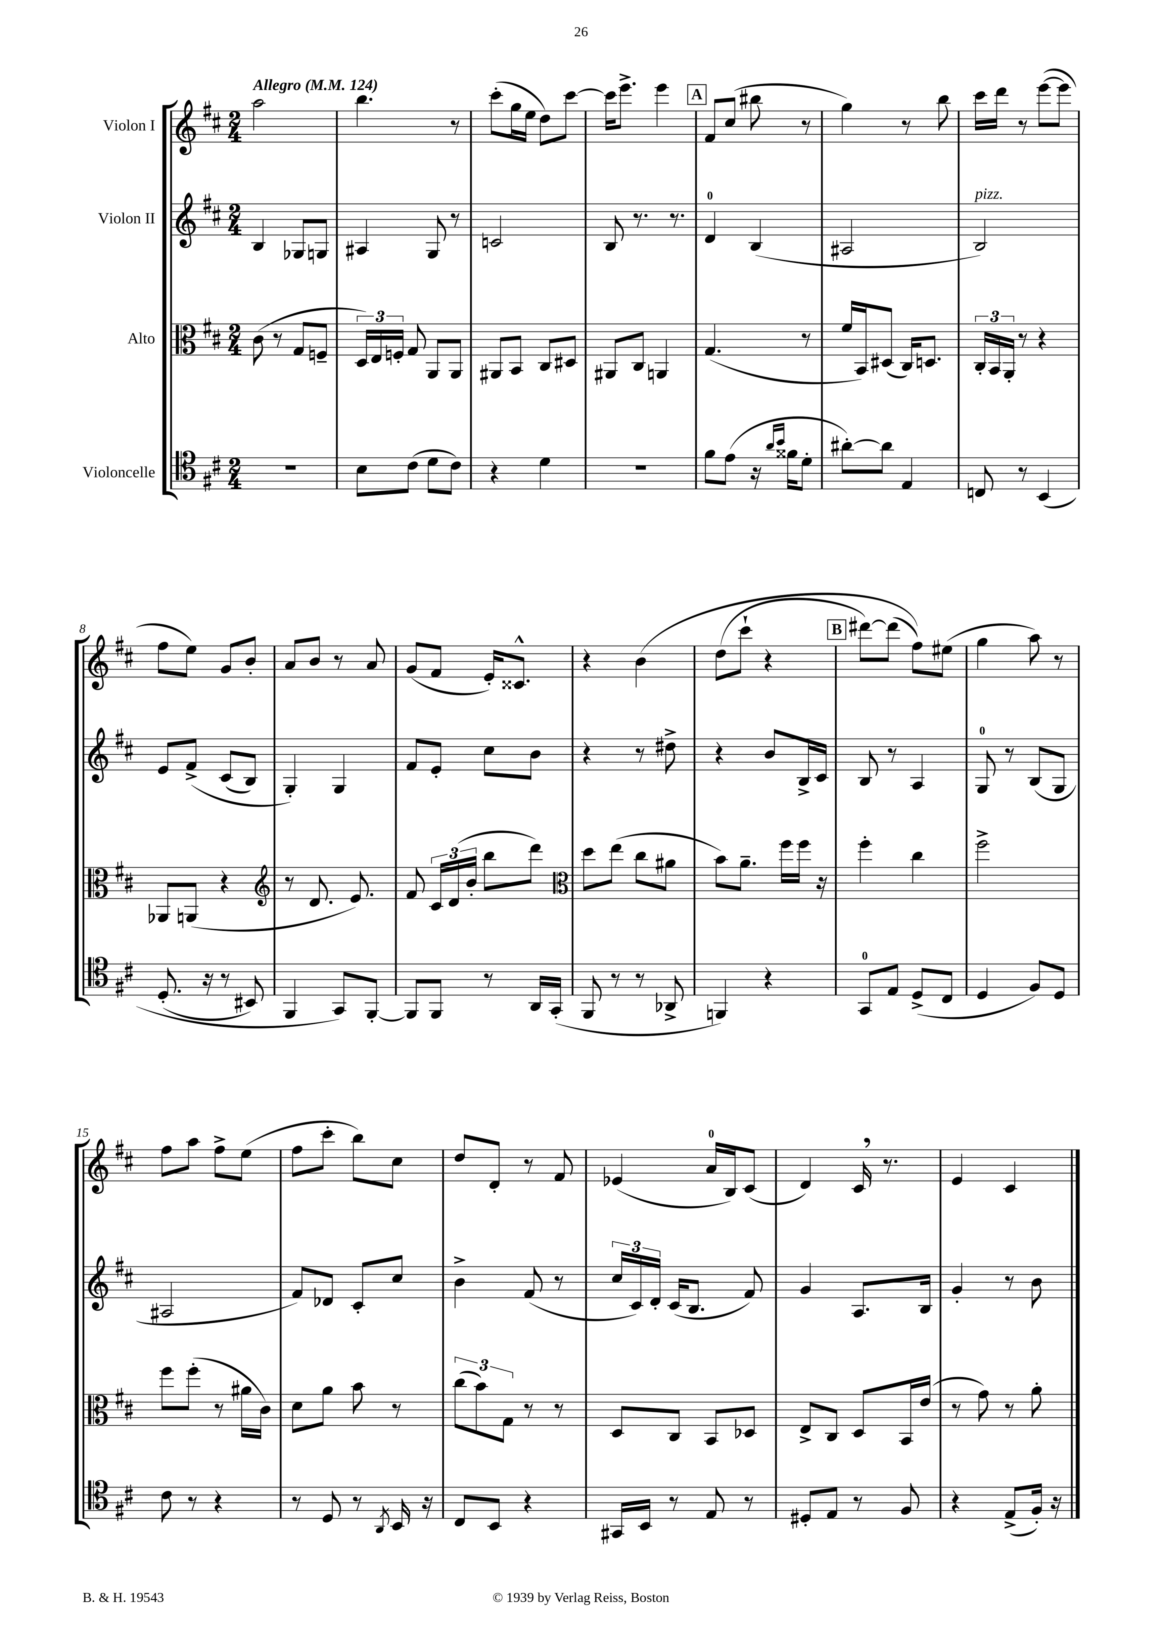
<<
\new StaffGroup <<
\new Staff = "s0" \with { instrumentName = "Violon I" } {
    \clef treble \key d \major \numericTimeSignature \time 2/4 \tempo "Allegro" 4 = 124
    \autoBeamOff a''2 |
    b''4. r8 |
    cis'''8[-.( g''16 e''16] d''8[) cis'''8]~ |
    cis'''16[ e'''8.]-> e'''4 |
    \mark \markup { \box "A" } fis'8[ cis''8]( bis''8 r8 |
    g''4) r8 b''8 |
    cis'''16[ d'''16] r8 e'''8[~( e'''8] |
    fis''8[ e''8]) g'8[ b'8]-. |
    a'8[ b'8] r8 a'8 |
    g'8[( fis'8] e'16[-.) cisis'8.]-^ |
    r4 b'4\( |
    d''8[( cis'''8]-! r4 |
    \mark \markup { \box "B" } dis'''8[~) dis'''8]( fis''8[)\) eis''8]( |
    g''4 a''8) r8 |
    fis''8[ a''8] fis''8[-> e''8]( |
    fis''8[ cis'''8]-. b''8[) cis''8] |
    d''8[ d'8]-. r8 fis'8 |
    ees'4( a'16[-0 b16) cis'8]( |
    d'4) cis'16 \breathe r8. |
    e'4 cis'4 \bar "|." |
}
\new Staff = "s1" \with { instrumentName = "Violon II" } {
    \clef treble \key d \major \numericTimeSignature \time 2/4
    \autoBeamOff b4 ges8[ g8] |
    ais4 g8 r8 |
    c'2 |
    b8 r8. r8. |
    \mark \markup { \box "A" } d'4-0 b4( |
    ais2 |
    b2^\markup { \italic "pizz." }) |
    e'8[ fis'8]->\( cis'8[( b8]) |
    g4-.\) g4 |
    fis'8[ e'8]-. cis''8[ b'8] |
    r4 r8 dis''8-> |
    r4 b'8[ b16-> cis'16] |
    \mark \markup { \box "B" } b8 r8 a4 |
    g8-0 r8 b8[( g8] |
    ais2 |
    fis'8[) des'8] cis'8[-. cis''8] |
    b'4-> fis'8( r8 |
    \tuplet 3/2 { cis''16[ cis'16) d'16]-. } cis'16[( b8.] fis'8) |
    g'4 a8.[ b16] |
    g'4-. r8 b'8 \bar "|." |
}
\new Staff = "s2" \with { instrumentName = "Alto" } {
    \clef alto \key d \major \numericTimeSignature \time 2/4
    \autoBeamOff cis'8( r8 g8[ f8]-- |
    \tuplet 3/2 { d16[) e16 f16]-. } g8 a,8[ a,8] |
    ais,8[ b,8] cis8[ dis8] |
    ais,8[ cis8] a,4 |
    \mark \markup { \box "A" } g4.( r8 |
    fis'16[ b,16) dis8]( cis16[) d8.] |
    \tuplet 3/2 { cis16[-. b,16 a,16]-. } r8 r4 |
    aes,8[ a,8]( r4 |
    \clef treble r8 d'8. e'8.) |
    fis'8 \tuplet 3/2 { cis'16[ d'16( b'16]-. } b''8[ d'''8]) |
    \clef alto d''8[ e''8]( cis''8[ ais'8] |
    b'8[) a'8.]-- fis''16[ fis''16] r16 |
    \mark \markup { \box "B" } fis''4-. cis''4 |
    fis''2-> |
    fis''8[ fis''8]-.( r8 ais'16[ cis'16]) |
    d'8[ a'8] b'8 r8 |
    \tuplet 3/2 { cis''8[( b'8) g8] } r8 r8 |
    d8[ cis8] b,8[ des8] |
    e8[-> cis8] d8[ b,16 e'16]( |
    r8 g'8) r8 a'8-. \bar "|." |
}
\new Staff = "s3" \with { instrumentName = "Violoncelle" } {
    \clef tenor \key d \major \numericTimeSignature \time 2/4
    \autoBeamOff R2 |
    b8[ cis'8]( d'8[ cis'8]) |
    r4 d'4 |
    R2 |
    \mark \markup { \box "A" } fis'8[ e'8]( r16 \grace { a'16[ b'16] } fisis'16[ d'8]-. |
    ais'8[~-.) ais'8] e4 |
    c8 r8 b,4\( |
    d8.-.( r16 r8 bis,8) |
    fis,4 g,8[\) fis,8]~-. |
    fis,8[ fis,8] r8 a,16[ g,16]-.( |
    fis,8 r8 r8 aes,8-> |
    f,4) r4 |
    \mark \markup { \box "B" } g,8[-0 e8] d8[->( cis8] |
    d4 fis8[) d8] |
    cis'8 r8 r4 |
    r8 d8 r8 \acciaccatura { a,8 } b,16 r16 |
    cis8[ b,8] r4 |
    gis,16[ b,16] r8 e8 r8 |
    dis8[-. e8] r8 fis8 |
    r4 e8[->( fis16]-.) r16 \bar "|." |
}
>>
>>
